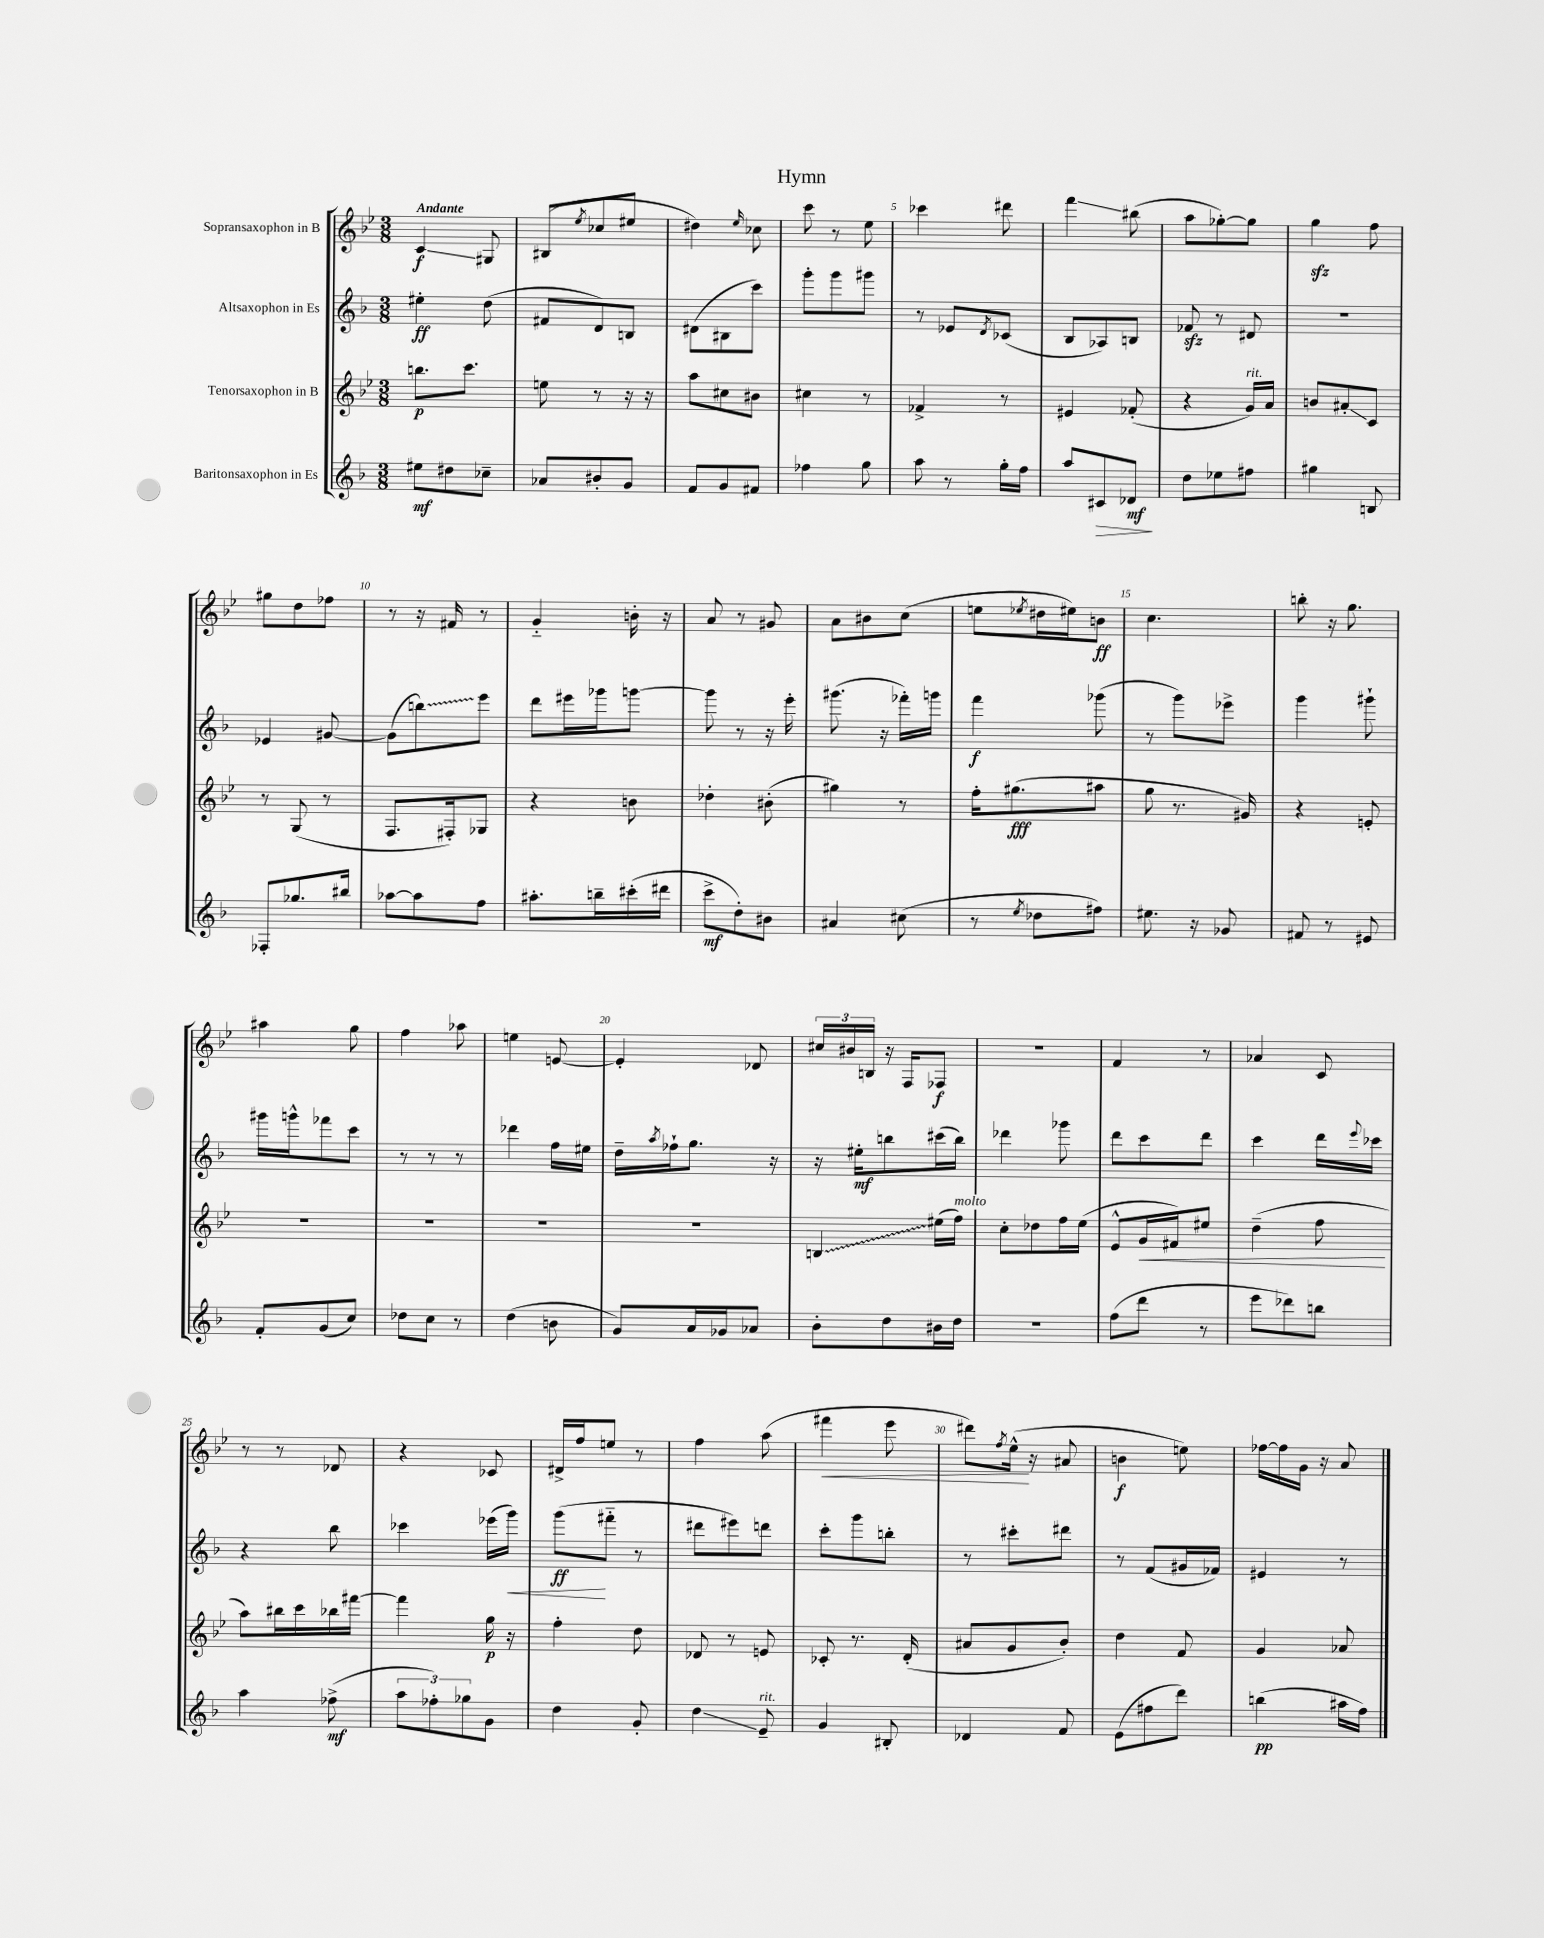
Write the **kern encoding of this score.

**kern	**kern	**kern	**kern
*staff4	*staff3	*staff2	*staff1
*clefG2	*clefG2	*clefG2	*clefG2
*k[b-]	*k[b-e-]	*k[b-]	*k[b-e-]
*M3/8	*M3/8	*M3/8	*M3/8
8ee#	8.bb	4ee#'	4c
8dd#	.	.	.
.	8.ccc	.	.
8cc-~	.	(8dd	8G#
=	=	=	=
8a-	8ee	8f#	(8B#
.	.	.	8qee-
8b#'	8r	8d)	8cc-
8g	16r	8B	8ee#
.	16r	.	.
=	=	=	=
8f	8aa	(8d#	4dd#)
8g	8cc#	8B#	.
.	.	.	16qqee-
8f#	8b#	8ccc)	8cc-
=	=	=	=
4ff-	4cc#	8ggg'	8ccc
.	.	8ggg	8r
8gg	8r	8ggg#	8ee-
=	=	=	=
8aa	4f-^	8r	4ccc-
8r	.	8e-	.
.	.	8qd	.
16gg'	8r	(8c-	8ddd#
16ff	.	.	.
=	=	=	=
8aa	4e#	8B-	4fff
8c#	.	8A-)	.
8d-	(8f-'	8B	(8bb#
=	=	=	=
8dd	4r	8f-	8aa
8ee-	.	8r	[8gg-')
8ff#	16g)	8d#	8gg-]
.	16a	.	.
=	=	=	=
4gg#	8b	4.r	4gg
.	8a#'	.	.
8B	8c	.	8ff
=	=	=	=
8F-'	8r	4e-	8gg#
8.gg-	(8G	.	8dd
.	8r	[8g#	8ff-
16bb#	.	.	.
=	=	=	=
[8aa-	8.F	(8g#]	8r
8aa-]	.	8bb)	16r
.	16F#')	.	16f#
8ff	8G-	8eee	8r
=	=	=	=
8.aa#'	4r	8ddd	4g'~
.	.	16eee#	.
16bb~	.	16ggg-	.
(16ccc#'	8b	[8ggg	16b'
16ddd#	.	.	16r
=	=	=	=
8ccc^	4dd-'	8ggg]	8a
8dd')	.	8r	8r
8b#	(8b#'	16r	8g#
.	.	16eee'	.
=	=	=	=
4a#	4gg#)	(8.ggg#	8a
.	.	.	8b#
.	.	16r	.
(8cc#	8r	16fff-')	(8cc
.	.	16ggg	.
=	=	=	=
8r	16ff'	4fff	8ee
.	(8.gg#	.	.
8qee	.	.	8qee-
8dd-	.	.	16dd#
.	.	.	16ee#)
8ff#)	8aa#	(8ggg-	8b
=	=	=	=
8.ee#	8gg	8r	4.cc
.	8.r	8ggg)	.
16r	.	.	.
8g-	.	8eee-^	.
.	16g#)	.	.
=	=	=	=
8f#	4r	4ggg	8bb'
8r	.	.	16r
.	.	.	8.gg
8e#	8e'	8ggg#`	.
=	=	=	=
8f'	4.r	16ggg#	4aa#
.	.	16ggg^^	.
(8g	.	8fff-	.
8cc)	.	8ccc	8gg
=	=	=	=
8dd-	4.r	8r	4ff
8cc	.	8r	.
8r	.	8r	8aa-
=	=	=	=
(4dd	4.r	4ddd-	4ee
8b	.	16ff	[8e
.	.	16ee#	.
=	=	=	=
8g)	4.r	16dd~	4e']
.	.	8qaa	.
.	.	16ff-`	.
16a	.	8.gg	.
16g-	.	.	.
8a-	.	.	8d-
.	.	16r	.
=	=	=	=
8b-'	4B	16r	24cc#
.	.	.	24b#
.	.	16ee#'	.
.	.	.	24B
8dd	.	8bb	16r
.	.	.	16F
16b#	(16ee#	(16ccc#	8F-
16dd	16ff)	16bb)	.
=	=	=	=
4.r	8cc'	4ddd-	4.r
.	8dd-	.	.
.	16ff	8ggg-	.
.	(16ee-	.	.
=	=	=	=
(8ff	8e-^^	8ddd	4f
8ddd	16g	8ccc	.
.	16f#)	.	.
8r	8ee#	8ddd	8r
=	=	=	=
8eee	(4dd~	4ccc	4a-
8ddd-)	.	.	.
8bb	8ff	16ddd	8c
.	.	8qqeee	.
.	.	16ccc-	.
=	=	=	=
4aa	8aa)	4r	8r
.	16bb#	.	8r
.	16ccc	.	.
(8ff-^	16bb-	8bb-	8d-
.	[16fff#	.	.
=	=	=	=
12aa	4fff#]	4ccc-	4r
12ff-')	.	.	.
12gg-	.	.	.
8g	16gg	(16eee-	8c-
.	16r	16ggg)	.
=	=	=	=
4dd	4ff'	(8ggg	16d#^
.	.	.	16ff
.	.	8fff#'~	8ee
8g'	8dd	8r	8r
=	=	=	=
4dd	8d-	8ddd#	4ff
.	8r	8eee#)	.
8e~	8e	8ddd	(8aa
=	=	=	=
4g	8c-'	8ccc'	4fff#
.	8.r	8ggg	.
8B#'	.	8bb'	8eee-
.	(16d'	.	.
=	=	=	=
4d-	8a#	8r	8ddd#)
.	.	.	8qff
.	8g	8ccc#'	(16ee-^^
.	.	.	16r
8f	8b-')	8ddd#	8a#
=	=	=	=
(8e	4dd	8r	4b
8ff#	.	(8f	.
8ddd)	8f	16g#	8ee)
.	.	16f-)	.
=	=	=	=
(4bb	4g	4e#	[16ff-
.	.	.	16ff-]
.	.	.	16g
.	.	.	16r
16aa#	8a-	8r	8a
16ff)	.	.	.
==	==	==	==
*-	*-	*-	*-
